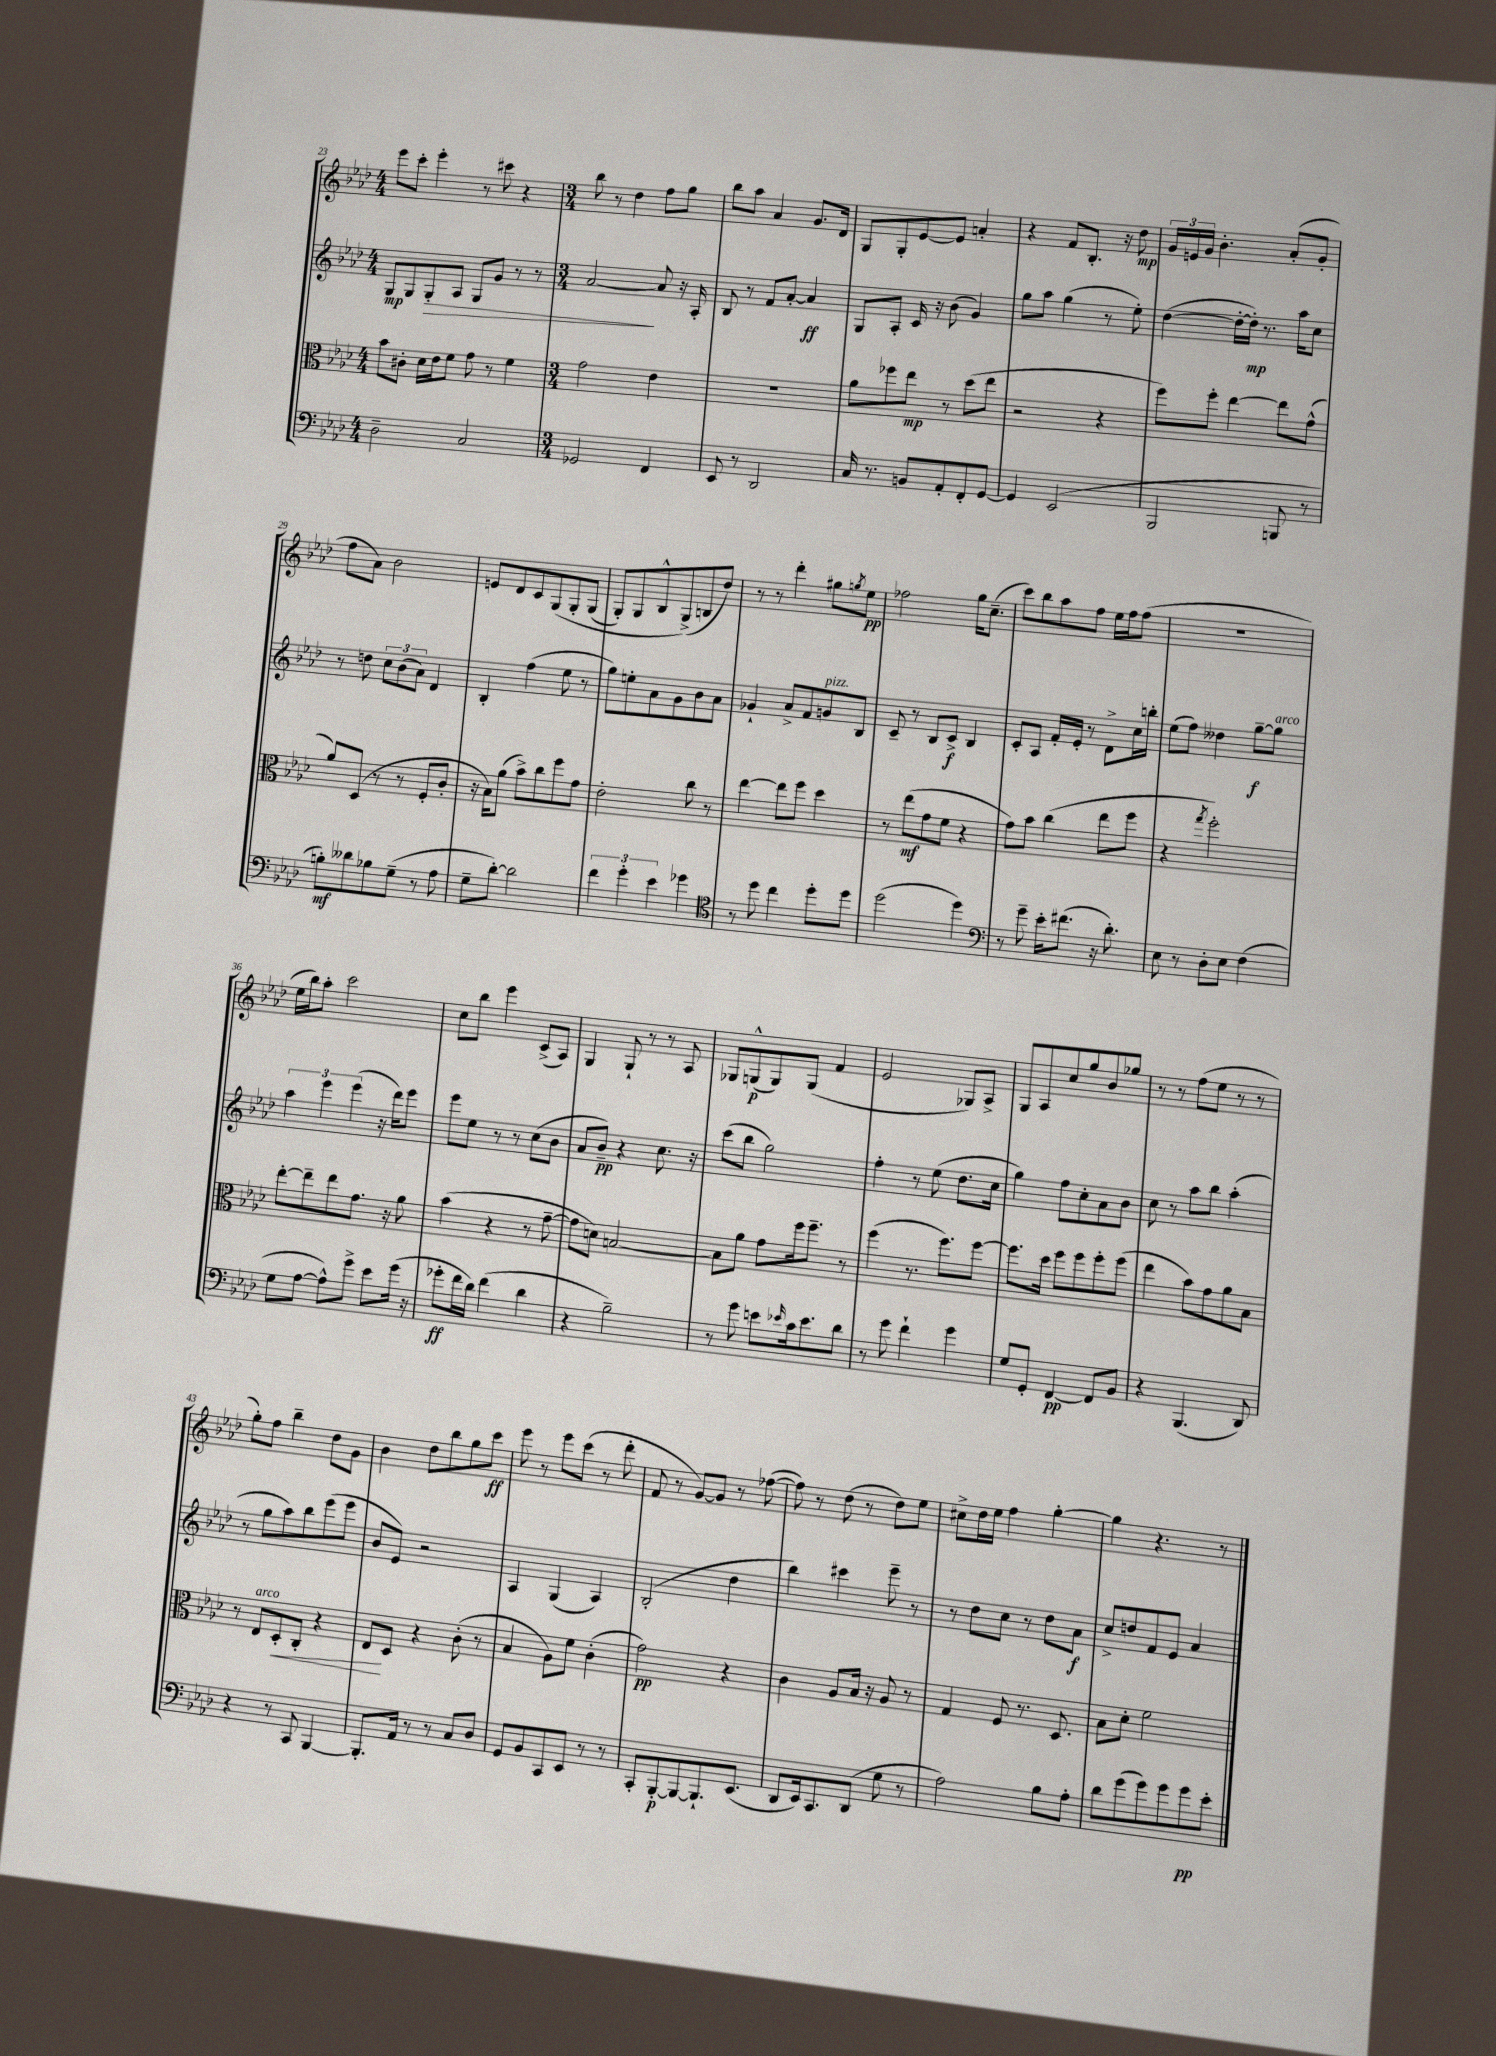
<<
\new StaffGroup <<
\new Staff = "s0" {
    \clef treble \key aes \major \numericTimeSignature \time 4/4
    ees'''8 c'''8-. ees'''4-. r8 cis'''8 r4 |
    \numericTimeSignature \time 3/4 bes''8 r8 des''4 f''8 g''8 |
    bes''8 aes''8 aes'4 g'8. des'16 |
    g8 g8-. ees'8~ ees'8 a'4-. |
    r4 f'8 bes8.-. r16 des''8\mp |
    \tuplet 3/2 { g'16 e'16 g'16 } bes'4.-. aes'8-.( g'8-. |
    f''8 aes'8) bes'2 |
    e'8 des'8 c'8 g8\( g8-. g8( |
    g8-.) g8 bes8-^ g8->(\) b8 des''8) |
    r8 r8 des'''4-. gis''8 \acciaccatura { g''8 } ees''8\pp |
    fes''2 g''16 c''8.--( |
    c'''8) bes''8 aes''8 f''8 ees''16 f''16 f''8( |
    R2. |
    ees''16 bes''16) aes''8-. c'''2 |
    c''8 bes''8 ees'''4 c'8->( aes8) |
    g4 g8-! r8 r8 aes8 |
    ges8 g8-^\p( g8) g8( f'4 |
    ees'2 ges8) aes8-> |
    g8 aes8 c''8 g''8 bes'8 ges''8 |
    r8 r8 f''8( ees''8 r8 r8 |
    g''8-.) f''8 bes''4-- des''8 g'8 |
    bes'4 des''8 bes''8 g''8 c'''8\ff |
    ees'''8 r8 ees'''8 c'''8( r8 des'''8-. |
    f'8 r8 g'8~) g'8 r8 fes''8~( |
    fes''8) r8 des''8( r8 des''8) ees''8 |
    cis''8-> des''16 ees''16 f''4 g''4~-. |
    g''4 r4. r8 \bar "|." |
}
\new Staff = "s1" {
    \clef treble \key aes \major \numericTimeSignature \time 4/4
    g8\mp g8 g8-.\> aes8 g8 g'8 r8 r8 |
    \numericTimeSignature \time 3/4 aes'2~\! aes'8 r16 aes16-. |
    bes8 r8 f'8 aes'8~-. aes'4\ff |
    g8 aes8-. c'16 r16 bes'8( g'4) |
    g''8 aes''8 g''4( r8 ees''8-.) |
    des''4~( des''16~-. des''16-.\mp) r8. aes''16 c''8 |
    r8 d''8 \tuplet 3/2 { c''8 bes'8( aes'8) } des'4 |
    bes4-. f''4( ees''8 r8 |
    g''8) e''8-. aes'8 g'8 bes'8 aes'8 |
    ges'4-! aes'8-> f'8 g'8^\markup { \italic "pizz." } bes8 |
    c'8-- r8 bes8 c'8->\f bes4 |
    c'8-. aes8 f'16-. ees'16-. r8 des'8-> c''16 b''16-. |
    ees''8( f''8) deses''4 g''8~--\f g''8^\markup { \italic "arco" } |
    \tuplet 3/2 { aes''4 ees'''4 ees'''4( } r16 des'''16) ees'''8 |
    ees'''8 ees''8 r8 r8 c''8( bes'8 |
    aes'8 bes'8--\pp) r4 c''8. r16 |
    c'''8( bes''8 g''2) |
    f''4-. r8 ees''8( des''8. c''16 |
    g''4) f''8 c''8-. aes'8 bes'8 |
    c''8 r8 aes''8 bes''8 aes''4-.( |
    r8 g''8 aes''8) bes''8 ees'''8( ees'''8 |
    bes'8 ees'8) r2 |
    aes4 g4( aes4) |
    bes2-.( des''4 |
    bes''4) cis'''4 ees'''8-- r8 |
    r8 des''8 c''8 r8 des''8 aes'8\f |
    c''8-> d''8 f'8 ees'8 aes'4 \bar "|." |
}
\new Staff = "s2" {
    \clef alto \key aes \major \numericTimeSignature \time 4/4
    bes'8 cis'8-. des'16 ees'16 f'8 g'8 r8 f'4 |
    \numericTimeSignature \time 3/4 g'2 ees'4 |
    R2. |
    aes'8 fes''8 ees''8\mp r8 des''8( ees''8 |
    r2 r4 |
    f''8) f''8-. ees''4~ ees''8 g'8-^( |
    aes'8) des8( r8 r8 f8-. c'8-. |
    r16 bes16) aes'8( bes'8->) c''8 f''8 g'8 |
    ees'2-. c''8 r8 |
    ees''4~ ees''8 f''8 des''4 |
    r8 ees''8\mf( g'8 f'8 r4 |
    g'8) bes'8 c''4( ees''8 f''8 |
    r4 \acciaccatura { g''8 } f''2-.) |
    ees''8~-. ees''8-- ees''8 g'8. r16 aes'8 |
    bes'4( r4 r8 g'8~-- |
    g'8 d'8) b2~ |
    b8 aes'8 g'8 f''16 f''8.-- r8 |
    f''4( r8. f''8.) f''8~ |
    f''8. des''16 f''8 f''8 f''8-. f''8( |
    ees''4 bes'8) g'8 aes'8 bes8 |
    r8 ees8^\markup { \italic "arco" } des8-.\< c8-. r4 |
    ees8\! des8 r4 c'8-.( r8 |
    bes4 aes8) f'8 c'4-.( |
    g'2\pp) r4 |
    c'4 aes8 bes16 r16 aes8 r8 |
    g4 f8 r8. des8. |
    bes8 des'8-. f'2 \bar "|." |
}
\new Staff = "s3" {
    \clef bass \key aes \major \numericTimeSignature \time 4/4
    des2-- c2 |
    \numericTimeSignature \time 3/4 ges,2 f,4 |
    ees,8 r8 des,2 |
    c16 r8. b,8 aes,8-. f,8-. g,8~ |
    g,4 ees,2( |
    bes,,2 b,,8 r8 |
    b8-.\mf) deses'8 bes8 g8--( r8 aes8 |
    g8-- des'8~-.) des'2 |
    \tuplet 3/2 { f'4 g'4-. ees'4 } ges'4 |
    \clef tenor r8 des''8 c''4 des''8-. des''8 |
    des''2( des''4) |
    \clef bass r8 g'8-- ees'16-. fis'8.( r16 des'8.-.) |
    ees8 r8 des8-. ees8 f4( |
    g8 aes8~ aes8-^) g'8-> ees'8 g'16( r16 |
    ges'8-.\ff f'16 des'16) f'4( des'4 |
    r4 bes2--) |
    r8 g'8 e'8 \grace { ees'16 } c'16 ees'8. des'8 |
    r8 g'8 f'4-! g'4 |
    g8 g,8-. f,4~\pp f,8 bes,8 |
    r4 bes,,4.( des,8) |
    r4 r8 c,8 bes,,4~ |
    bes,,8.-. aes,16 r8 r8 c8 des8 |
    g,8 bes,8 c,8 ees,8 r8 r8 |
    c,8-. bes,,8~-.\p bes,,8~ bes,,8.-! ees,8.( |
    des,8 ees,16) c,8. des,8( g8 r8 |
    aes2) bes8 aes8-. |
    des'8 g'8( g'8) g'8 g'8\pp ees'8-. \bar "|." |
}
>>
>>
\layout { \context { \Score currentBarNumber = #23 } }
